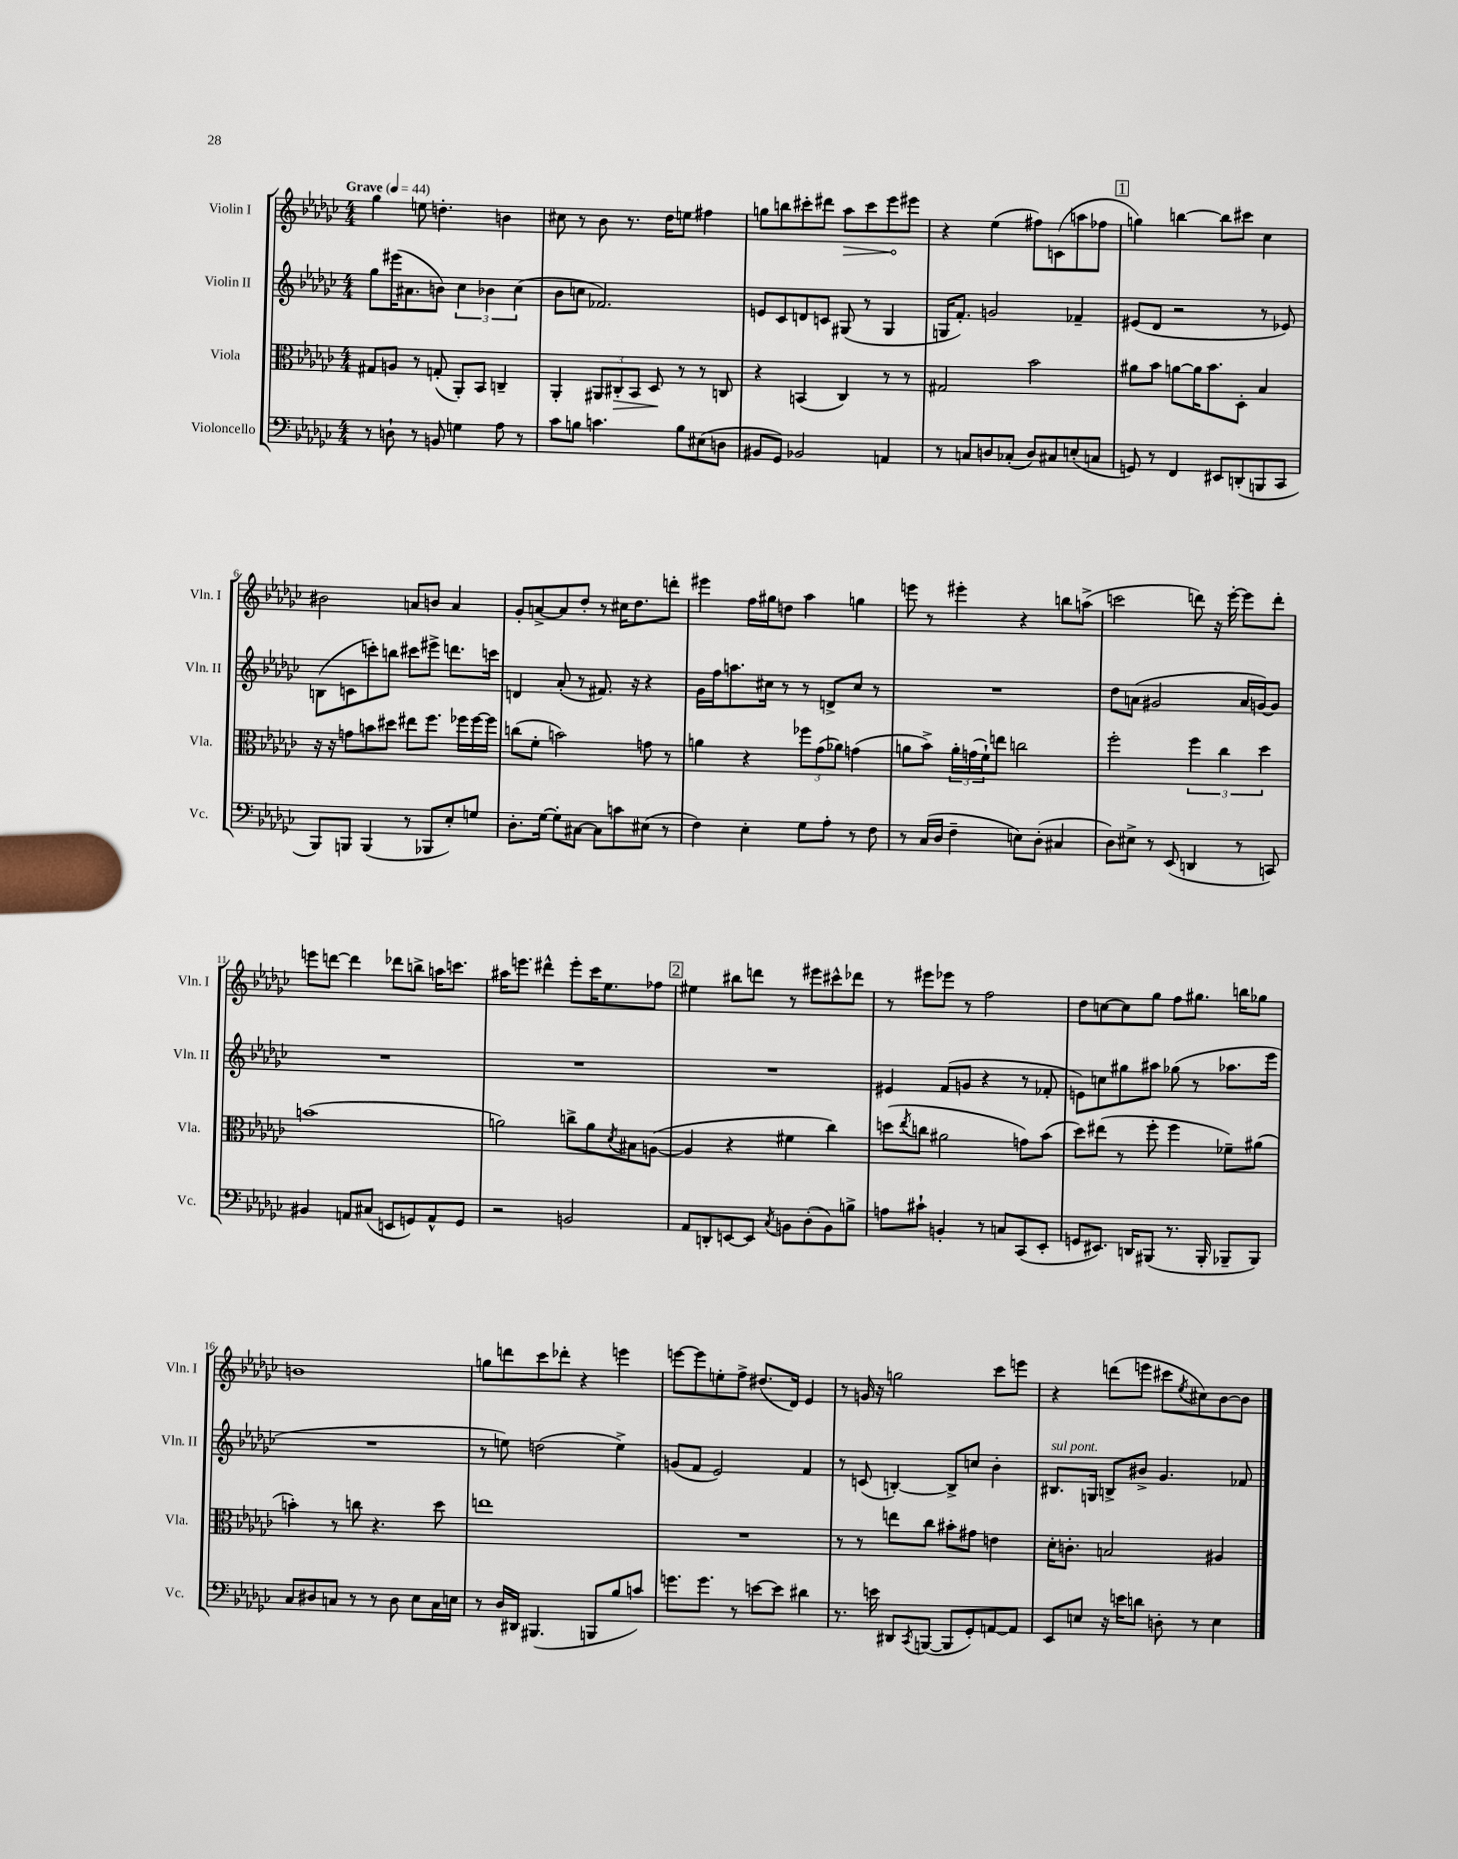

**kern	**kern	**kern	**kern
*staff4	*staff3	*staff2	*staff1
*clefF4	*clefC3	*clefG2	*clefG2
*k[b-e-a-d-g-c-]	*k[b-e-a-d-g-c-]	*k[b-e-a-d-g-c-]	*k[b-e-a-d-g-c-]
*M4/4	*M4/4	*M4/4	*M4/4
*MM44	*MM44	*MM44	*MM44
8r	8G#	8gg-	4gg-
8D`	8A	(16eee#	.
.	.	8.a#	.
8r	8r	.	8ee
8BB	(8G'	8b)	4.dd'
4G	8AA-')	6cc-	.
.	8BB-	.	.
.	.	6b-	.
8A-	4C~	.	4b
.	.	(6cc-	.
8r	.	.	.
=	=	=	=
8c-	4AA-'	8b-	8cc#
8B	.	8cc	8r
4.c	12AA#	2.f-)	8b-
.	12C#'	.	.
.	.	.	8.r
.	12BB-	.	.
.	8D-	.	.
.	.	.	16dd-
8B	8r	.	8ee
(8E#	8r	.	4ff#
8D	8C	.	.
=	=	=	=
8BB#	4r	8e	8gg
8GG-)	.	8c-	8bb
2BB-	(4BB	8d	8ccc#'
.	.	8c	8ddd#
.	4C-)	(8G#	8aa-
.	.	8r	8ccc#
4AA	8r	4G#	8eee-
.	8r	.	8eee#
=	=	=	=
8r	2G#	16G	4r
.	.	8.f')	.
8C	.	.	.
8D	.	2g	(4ee-
(8C-'	.	.	.
8D)	2b-	.	8ff#)
8C#	.	.	(8c
(8E'	.	4f-~	8aa
8C	.	.	8ff-
=	=	=	=
8GG)	8a#	(8e#	4gg)
8r	8b-	8d-	.
4FF	[8a	2r	[4bb
.	16a]	.	.
.	8.b-	.	.
8EE#	.	.	8bb]
(8DD'	8D-'	.	8ccc#
8BBB	4B-	8r	4cc-
8CC-	.	8e-)	.
=	=	=	=
8BBB-)	16r	(8B	2b#
.	16r	.	.
8BBB	8g	8c	.
(4BBB	8b	8ccc')	.
.	8dd#	8bb	.
8r	8ee#	8ccc#	8a
8BBB-	8.ff	8eee#^	8b
8E-')	.	8.ddd	4a
.	16ff-	.	.
8G	[16ff-	.	.
.	16ff-]	16ccc	.
=	=	=	=
8.D-'	(8cc	4d	8g-'
.	8f'	.	[8a^
[16G-	.	.	.
8G-']	2b)	(8a-'	8a]
[8C#	.	8r	8dd-'
8C#]	.	8.f#)	8r
8c	.	.	16cc#
.	.	16r	8.dd-
(8E#	8g	4r	.
8r	8r	.	8ddd'
=	=	=	=
4F)	4a	16g-	4eee#
.	.	16ff	.
.	.	8.aa	.
4E-'	4r	.	16ff
.	.	16cc#	16gg#
.	.	8r	8dd
8G-	12ff-	8r	4aa-
.	(12g-	.	.
8A-'	.	8d^	.
.	12a-)	.	.
8r	(4g	8cc#	4gg
8F	.	8r	.
=	=	=	=
8r	8a	1r	8eee
(16C-	8b-^)	.	8r
16D-	.	.	.
4F~	24a'	.	4eee#'
.	(24g	.	.
.	24f`)	.	.
.	8ee	.	.
8E)	2cc	.	4r
(8D-'	.	.	.
4C#	.	.	8bb
.	.	.	(8aa^
=	=	=	=
8D-)	2ff'	8dd-	2ccc
8E#^	.	(8a	.
8r	.	2g#	.
(8EE-	.	.	.
4DD	6ff	.	8ddd)
.	.	.	16r
.	6cc-	.	.
.	.	.	[16eee-'
8r	.	16a	8eee-]
.	.	[16g)	.
.	6dd-	.	.
8CC)	.	8g]	8ddd'
=	=	=	=
4BB#	(1b	1r	8eee
.	.	.	[8ddd
8AA	.	.	4ddd]
(8C#	.	.	.
8EE	.	.	8ddd-
8GG)	.	.	8bb^
8AA^^	.	.	16aa
.	.	.	8.ccc
8GG	.	.	.
=	=	=	=
2r	2a)	1r	16aa#
.	.	.	8.eee
.	.	.	4ddd#^^
2BB	8cc^	.	8eee'
.	8a	.	16ccc-
.	.	.	8.ee-
.	8qd-	.	.
.	8B#	.	.
.	([8A	.	8ff-
=	=	=	=
8AA-	4A]	1r	4ee#
8DD'	.	.	.
[8EE	4r	.	8bb#
8EE]	.	.	8ddd
8qC-	.	.	.
8BB	4f#	.	8r
(8D-'	.	.	8eee#
8BB)	4cc-)	.	8ccc#^^
8B^	.	.	8ddd-
=	=	=	=
8A	(8dd	4e#	8r
.	8qee-	.	.
8c#`	8cc	.	8eee#
4BB'	2a#	(8f	8eee-
.	.	8g	8r
8r	.	4r	2ff
8C	.	.	.
(8CC-	8g)	8r	.
8EE-'	(8b-	8f-'	.
=	=	=	=
8GG	8dd-)	8e)	8dd-
8.EE#)	(8ee#	8cc	[8cc
.	8r	8gg#	8cc]
16DD	.	.	.
(8BBB#	8ff'	8aa#	8gg-
8.r	4ff	(8gg-	8ff
.	.	8r	8.gg#
16BBB#'	.	.	.
8BBB-~	8f-~)	8.aa-	.
.	.	.	16bb
8BBB-)	(8a#	.	8gg-
.	.	16eee-	.
=	=	=	=
8C-	4b')	1r	1b
8D#	.	.	.
8C	8r	.	.
8r	8cc	.	.
8r	4.r	.	.
8D#	.	.	.
8E-	.	.	.
16C	8dd-	.	.
16E	.	.	.
=	=	=	=
8r	1ee	8r	8gg
16D-	.	8ee)	8ddd
16DD#	.	.	.
(4.BBB#	.	(2dd	8ccc-
.	.	.	8ddd-'
.	.	.	4r
8BBB	.	.	.
8B-	.	4ee^)	4eee
8c)	.	.	.
=	=	=	=
8.g	1r	(8g	[8eee
.	.	8f	8eee]
8.g	.	.	.
.	.	2e-)	8ee'
8r	.	.	8ff^
[8e	.	.	(8.dd#
8e]	.	.	.
.	.	.	16d-)
4d#	.	4f	4e-
=	=	=	=
8.r	8r	8r	8r
.	8r	(8c	16g
16e	.	.	16r
8DD#	8ee	[4B')	2gg
8qCC-	.	.	.
([8BBB	8cc-	.	.
8BBB]	8b#'	8B^]	.
8GG-')	8g#	8cc	.
[8AA	4e	4b-'	8ccc-
8AA]	.	.	8eee
=	=	=	=
8EE-	16d-'	8.B#	4r
.	8.c'	.	.
8E	.	.	.
.	.	16G	.
16r	2B	8B^	(8ddd
16e	.	.	.
8d	.	8b#^	8eee
8D'	.	4.g-	8ccc#
.	.	.	8qee-
8r	.	.	8cc#)
4E	4A#	.	[8b-
.	.	8f-	8b-]
==	==	==	==
*-	*-	*-	*-
